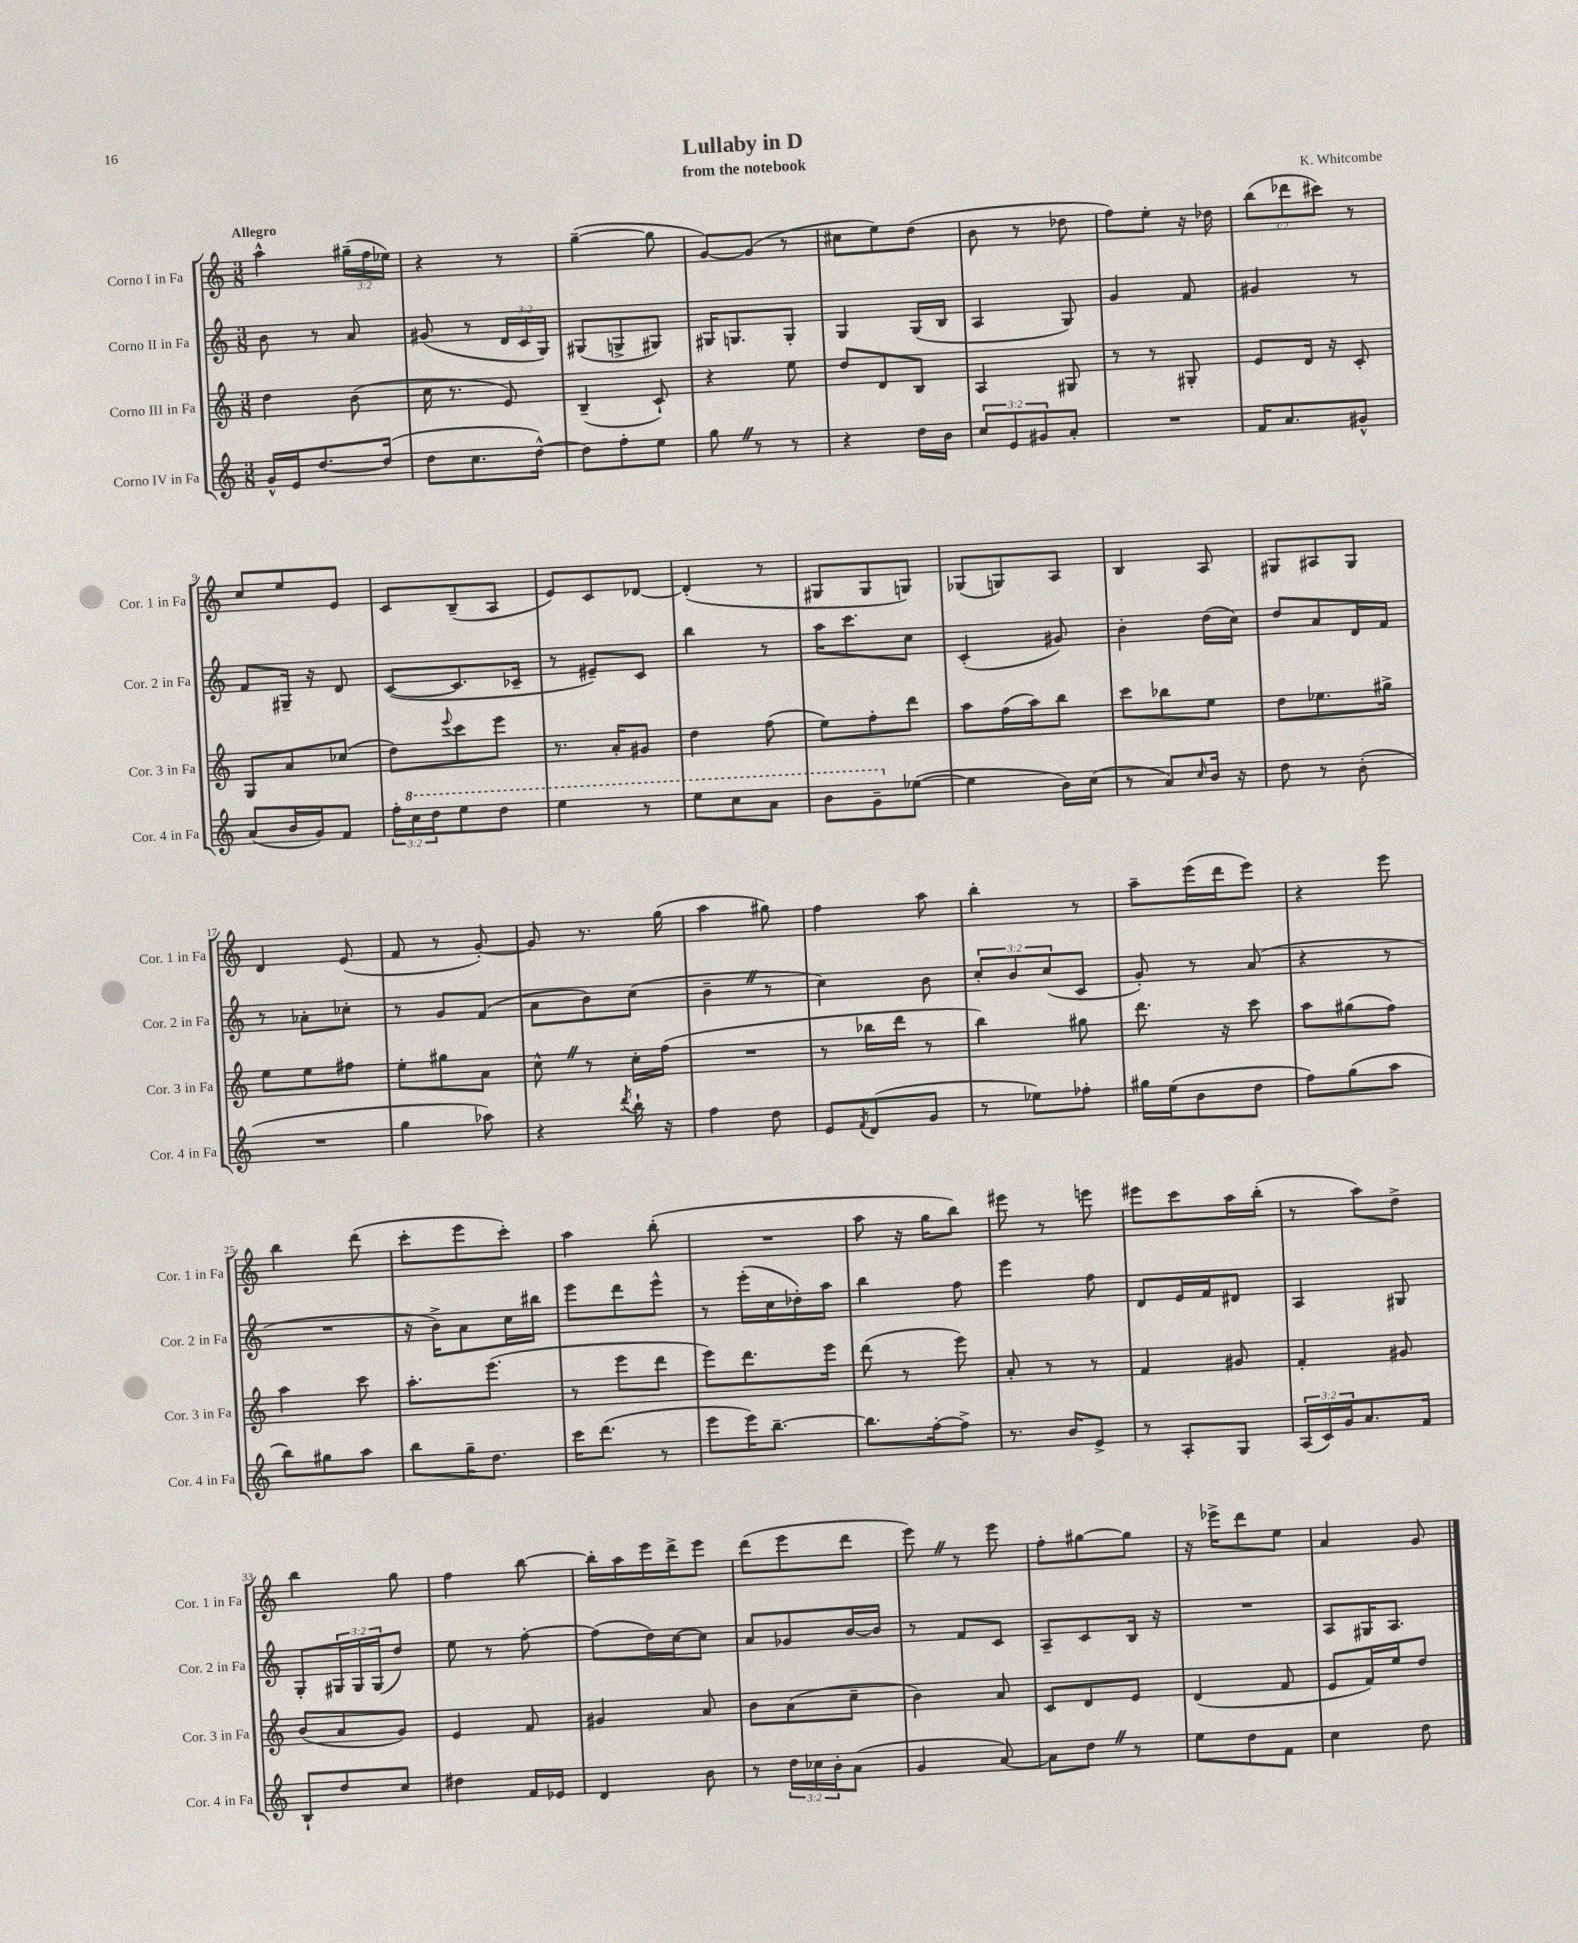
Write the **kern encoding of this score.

**kern	**kern	**kern	**kern
*staff4	*staff3	*staff2	*staff1
*clefG2	*clefG2	*clefG2	*clefG2
*k[]	*k[]	*k[]	*k[]
*M3/8	*M3/8	*M3/8	*M3/8
16g^^	4dd	8b	4aa^^
16e	.	.	.
[8.dd	.	8r	.
.	(8b	8a	(24gg#~
.	.	.	24ff
(16dd]	.	.	.
.	.	.	24ee-)
=	=	=	=
8dd	16cc	(8g#	4r
.	8.r	.	.
8.cc	.	8r	.
.	8e)	24d	8r
.	.	24c	.
[16dd^^)	.	.	.
.	.	24G)	.
=	=	=	=
8dd]	(4B~	(8G#	([4gg~
8ff'	.	8G^	.
8ee	8c`)	8G#)	8gg]
=	=	=	=
8gg	4r	16G#	[8g)
.	.	8.G	.
8r	.	.	(8g]
8r	8ee	8G'	8r
=	=	=	=
4r	8dd	4G	8cc#
.	8d	.	8ee)
16dd	8B	(16G	(8dd
16b	.	16B	.
=	=	=	=
12cc	4A	4A	8b
12e	.	.	.
.	.	.	8r
12g#	.	.	.
8a'	8G#	8G)	8dd-
=	=	=	=
4.r	8r	4g	8ff)
.	8r	.	8ee'
.	8G#'	8f	16r
.	.	.	16dd-
=	=	=	=
16f	8e	4g#	(12bb
8.a	.	.	.
.	.	.	12ddd-
.	16d	.	.
.	.	.	12ccc#)
.	16r	.	.
8g#^^	8c'	8r	8r
=	=	=	=
(8a	8G	8f	8cc
16b	8a	16G#~	8ee
16g)	.	16r	.
8f	(8cc-	8d	8e
=	=	=	=
24ff'	8dd)	([8c	8c
24ccc	.	.	.
24ddd	.	.	.
.	8qqeee	.	.
8eee	8ccc	8.c]	(8B~
8ddd	8eee	.	8A
.	.	16c-~	.
=	=	=	=
4eee	8.r	8r	8e)
.	.	8e#~)	8c
.	16a'	.	.
8r	8g#	8c	[8d-
=	=	=	=
8eee	4dd	4bb	(4d-']
8ccc	.	.	.
8aa	(8ff	8r	8r
=	=	=	=
8bb	8ee)	16aa	8G#
.	.	8.ccc	.
8gg~	8ff'	.	8G#
([8ee-	8ddd	8cc	8G)
=	=	=	=
4ee-]	8aa	(4c'	(8G-
.	(16ff	.	8G)
.	16aa)	.	.
16b)	8bb	8g#)	8A
(16cc	.	.	.
=	=	=	=
8r	8ccc	4b'	4B
8a)	8bb-	.	.
16qqcc	.	.	.
16b	8ee	(16dd	8A
16r	.	16cc)	.
=	=	=	=
8dd	8dd	8dd	8G#
8r	8.ee-	8a	8A#
(8b'	.	16d	8G#
.	16gg#^	16f	.
=	=	=	=
4.r	8ee	8r	4d
.	8ee	8a-'	.
.	8ff#	8cc-'	(8e
=	=	=	=
4gg	8ee'	8r	8f
.	8gg#	8g	8r
8aa-)	8a	(8f	[8g')
=	=	=	=
4r	8cc^^	8a	8g]
.	8r	8b)	8.r
8qddd	.	.	.
16bb`	16cc'	(8cc	.
16r	(16ff	.	(16gg
=	=	=	=
4ff	4.r	4b~	4aa
8dd	.	8r	8gg#)
=	=	=	=
8e	8r	4cc)	4ff
8qf	.	.	.
(8d	16bb-	.	.
.	16ddd	.	.
8g	8r	8b	8aa
=	=	=	=
8r	4bb)	12cc'	4bb'
.	.	12b	.
8ee-)	.	.	.
.	.	(12cc	.
8ff-'	8gg#	8c	8r
=	=	=	=
16gg#	8.ddd	8g')	8aa~
(16ee	.	.	.
8b	.	8r	(16eee
.	16r	.	16ddd
8dd	8ccc	(8a	8eee)
=	=	=	=
8ff)	8aa	4r	4r
(8gg	(8gg#	.	.
8aa	8ff)	8r	8eee
=	=	=	=
8bb)	4aa	4.r	4bb
8gg#	.	.	.
8aa	8ccc	.	(8ddd
=	=	=	=
8bb	8.aa'	16r	8ccc'
.	.	16b^)	.
16gg~	.	8a	8eee
8.dd	(8.eee	.	.
.	.	16cc	8ccc')
.	.	16bb#	.
=	=	=	=
16ccc	8r	8eee	4aa
(8.ddd	.	.	.
.	8eee	8ddd	.
8r	8ddd	8eee^^	(8bb'
=	=	=	=
8eee	8eee)	8r	4.r
16eee)	8.ddd	(16eee'	.
[8.bb~	.	16cc	.
.	.	16dd-')	.
.	16eee	16aa	.
=	=	=	=
8.bb]	(8ddd	4bb	8aa
.	8r	.	16r
[16ff'	.	.	16gg
8ff^]	8eee)	8ff	8bb)
=	=	=	=
8.r	8a'	4eee	8eee#
.	8r	.	8r
16b	.	.	.
8e^	8r	8ff	8eee
=	=	=	=
8r	4f	8d	8eee#
8A'	.	16e	8ccc
.	.	16f	.
8G	8g#	8d#	16aa
.	.	.	(16bb'
=	=	=	=
(24A	4f'	4A	8r
24c)	.	.	.
24g	.	.	.
8.a	.	.	8aa)
.	8g#	8G#	8dd^
16f	.	.	.
=	=	=	=
8B`	(8b	8G'	4bb
8dd	8a	24G#	.
.	.	24G#	.
.	.	(24G#	.
8cc	8g)	8dd)	8gg
=	=	=	=
4dd#	4e	8ee	4ff
.	.	8r	.
16f	8f	[8ff'	[8bb
16e-	.	.	.
=	=	=	=
4d	4g#	(8ff]	16bb']
.	.	.	16aa
.	.	16dd)	16eee
.	.	[16cc	16ddd^
8b	8a	8cc]	8eee
=	=	=	=
8r	8b	8a	(8ddd
24dd	(8a	8g-	8eee
24cc-	.	.	.
24b'	.	.	.
(8a	8cc~	[16b	8ddd
.	.	16b]	.
=	=	=	=
4g	4b)	8r	8eee)
.	.	8f	8r
[8a)	8a	8c	8eee
=	=	=	=
8a]	8c	8A~	8ff'
8dd	8d	8c	[8gg#
8r	8e	16B	8gg#]
.	.	16r	.
=	=	=	=
8ee	(4d	4.r	16r
.	.	.	16eee-^
8dd	.	.	8ddd
8f	8f	.	8ee
=	=	=	=
4cc	8e	8A	4a
.	16f)	16G#	.
.	16ee	8.A	.
8dd	8dd	.	8g
==	==	==	==
*-	*-	*-	*-
